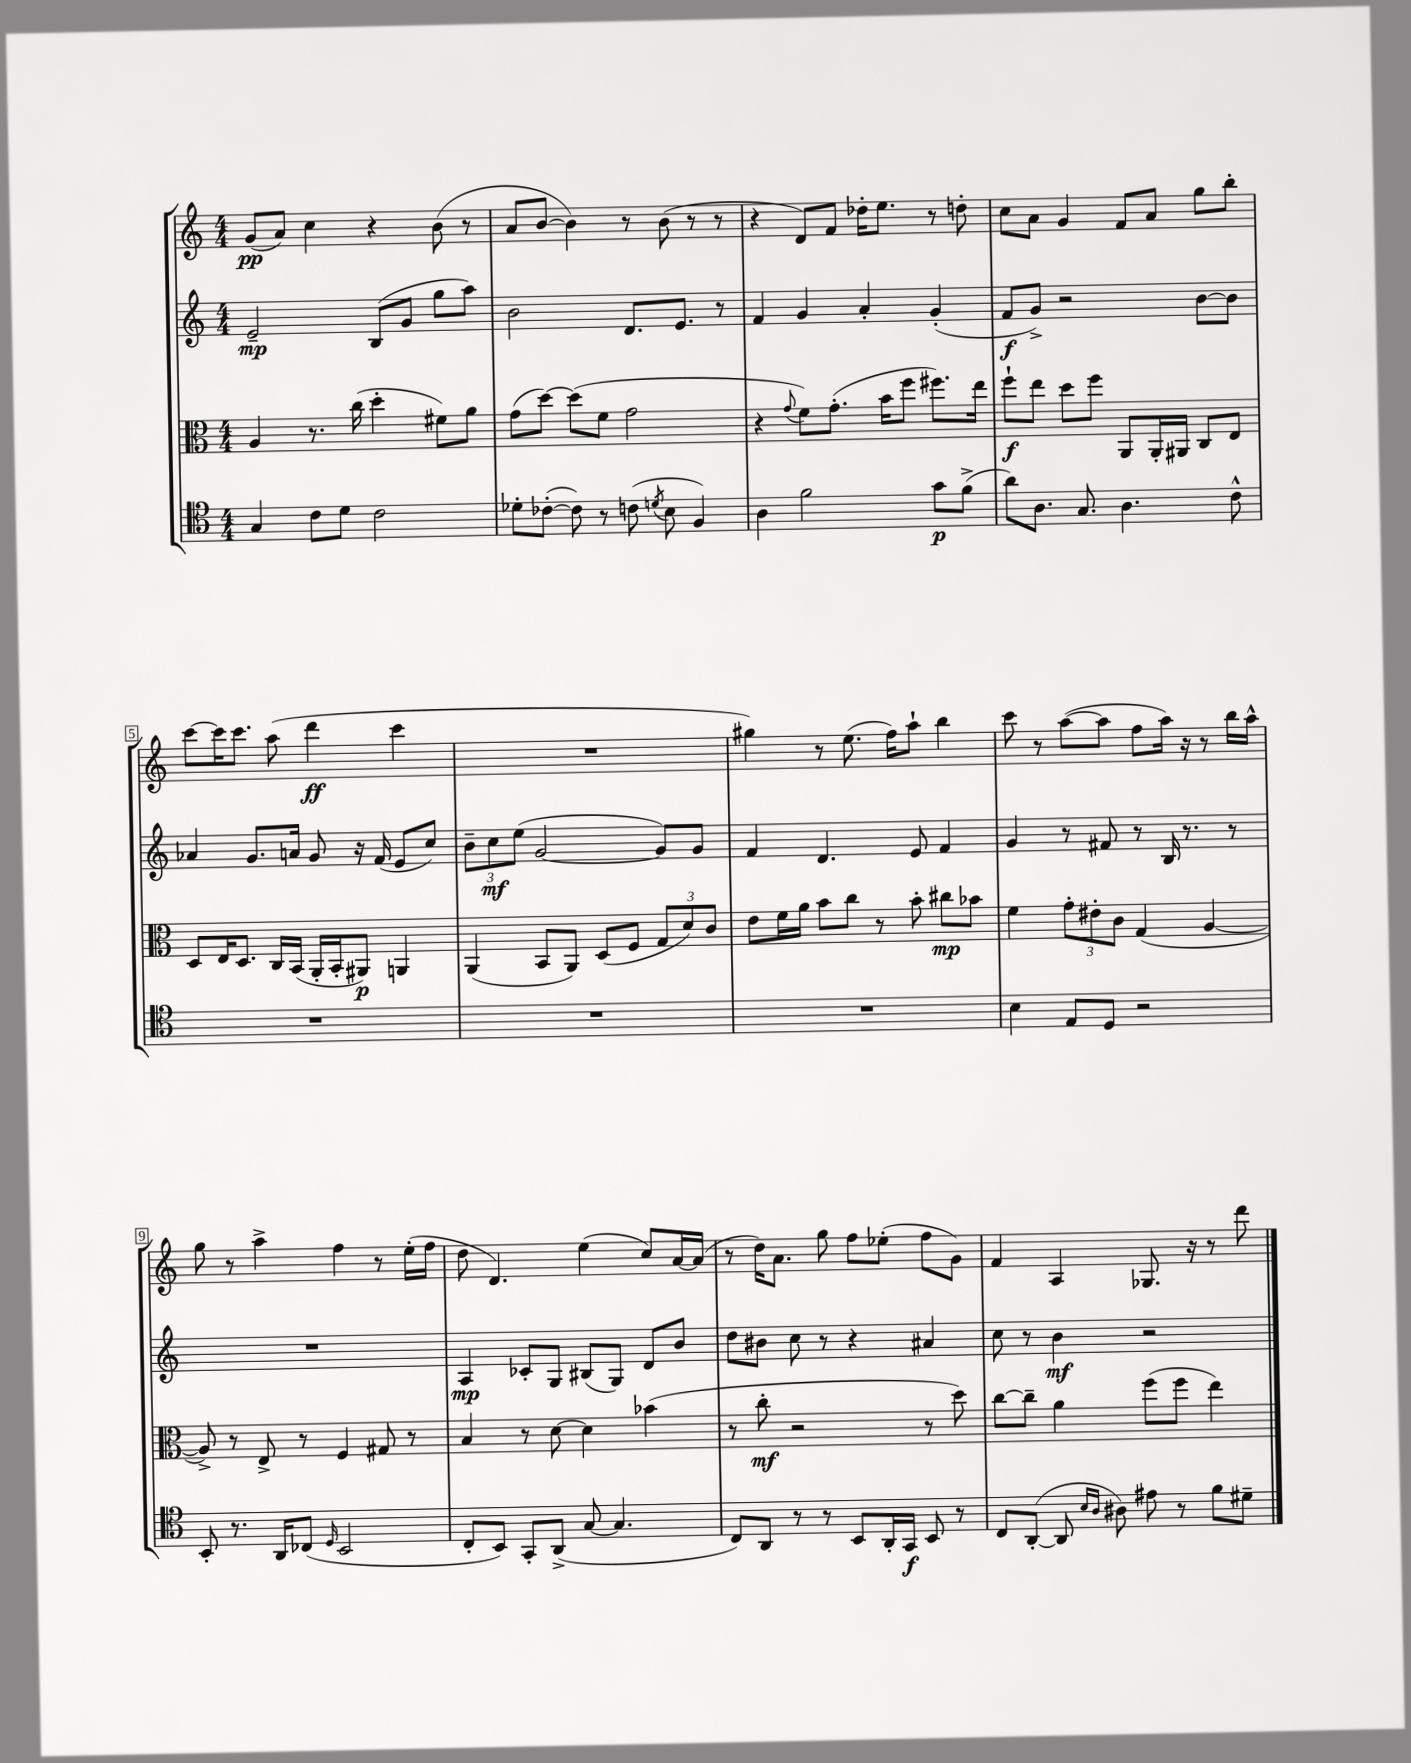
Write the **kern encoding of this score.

**kern	**kern	**kern	**kern
*staff4	*staff3	*staff2	*staff1
*clefC4	*clefC3	*clefG2	*clefG2
*k[]	*k[]	*k[]	*k[]
*M4/4	*M4/4	*M4/4	*M4/4
4G	4A	2e~	(8g
.	.	.	8a)
8c	8.r	.	4cc
8d	.	.	.
.	(16cc	.	.
2c	4dd'	(8B	4r
.	.	8g	.
.	8f#)	8gg	(8b
.	8a	8aa)	8r
=	=	=	=
8d-'	(8g	2b	8a
([8c-'	[8dd)	.	[8b
8c-])	(8dd]	.	4b])
8r	8f	.	.
(8c	2g	8.d	8r
8qd	.	.	.
8B	.	.	(8b
.	.	8.e	.
4F)	.	.	8r
.	.	8r	8r
=	=	=	=
4A	4r	4f	4r
.	8qqg	.	.
2f	8f)	4g	8d)
.	(8.g'	.	8f
.	.	4a'	16dd-'
.	16b	.	8.ee
.	8ff	.	.
8g	8.ff#)	(4g'	8r
(8f^	.	.	8dd'
.	16ee	.	.
=	=	=	=
8a)	8ff`	8f	8cc
8.A	8ee	8g^)	8a
.	8dd	2r	4g
8.G	.	.	.
.	8ff	.	.
4.A	8AA	.	8f
.	16AA'	.	8a
.	16AA#	.	.
.	8C	[8b	8gg
8c^^	8E	8b]	8bb'
=	=	=	=
1r	8D	4a-	[8ccc
.	16E	.	16ccc]
.	8.D	.	8.ccc
.	.	8.g	.
.	16C	.	(8aa
.	(16BB	16a	.
.	16AA'	8g	4ddd
.	16BB'	.	.
.	8AA#)	16r	.
.	.	(16f	.
.	4AA	8e	4ccc
.	.	8cc)	.
=	=	=	=
1r	(4AA	12b~	1r
.	.	12cc	.
.	.	(12ee	.
.	8BB	[2g	.
.	8AA)	.	.
.	(8D	.	.
.	8F	.	.
.	12G	8g])	.
.	12d)	.	.
.	.	8g	.
.	12c	.	.
=	=	=	=
1r	8e	4f	4gg#)
.	16f	.	.
.	16a	.	.
.	8b	4.d	8r
.	8cc	.	(8.ee
.	8r	.	.
.	.	.	16ff)
.	8b'	8e	8aa`
.	8cc#	4f	4bb
.	8b-	.	.
=	=	=	=
4B	4f	4g	8ccc
.	.	.	8r
8E	12g'	8r	([8aa
.	12e#'	.	.
8D	.	8f#	8aa]
.	12c	.	.
2r	(4G	8r	8ff
.	.	16B	16aa)
.	.	8.r	16r
.	[4A	.	8r
.	.	8r	16bb
.	.	.	16aa^^
=	=	=	=
8BB'	8A^])	1r	8gg
8.r	8r	.	8r
.	8E^	.	4aa^
16AA	.	.	.
(8C-	8r	.	.
16qqD	.	.	.
2BB	4F	.	4ff
.	8G#	.	8r
.	8r	.	(16ee'
.	.	.	16ff
=	=	=	=
8C'	4B	4A	8dd
8BB)	.	.	4.d)
8GG'	8r	8c-'	.
(8AA^	[8d	8G	.
[8G	4d]	(8B#	(4ee
4.G]	.	8G)	.
.	(4b-	8d	8cc)
.	.	8b	[16a
.	.	.	(16a]
=	=	=	=
8C)	8r	8dd	8r
8AA	8cc'	8b#	16dd)
.	.	.	8.a
8r	2r	8cc	.
8r	.	8r	8gg
8BB	.	4r	8ff
16AA'	.	.	(8ee-'
16GG	.	.	.
8BB	8r	4a#	8ff
8r	8dd)	.	8g)
=	=	=	=
8C	[8cc	8cc	4f
([8AA'	8cc~]	8r	.
8AA]	4a	4b	4A
16qqB	.	.	.
16qqA	.	.	.
8A#)	.	.	.
8e#	(8ff	2r	8.G-
8r	8ff	.	.
.	.	.	16r
8f	4ee)	.	8r
8d#~	.	.	8ddd
==	==	==	==
*-	*-	*-	*-
